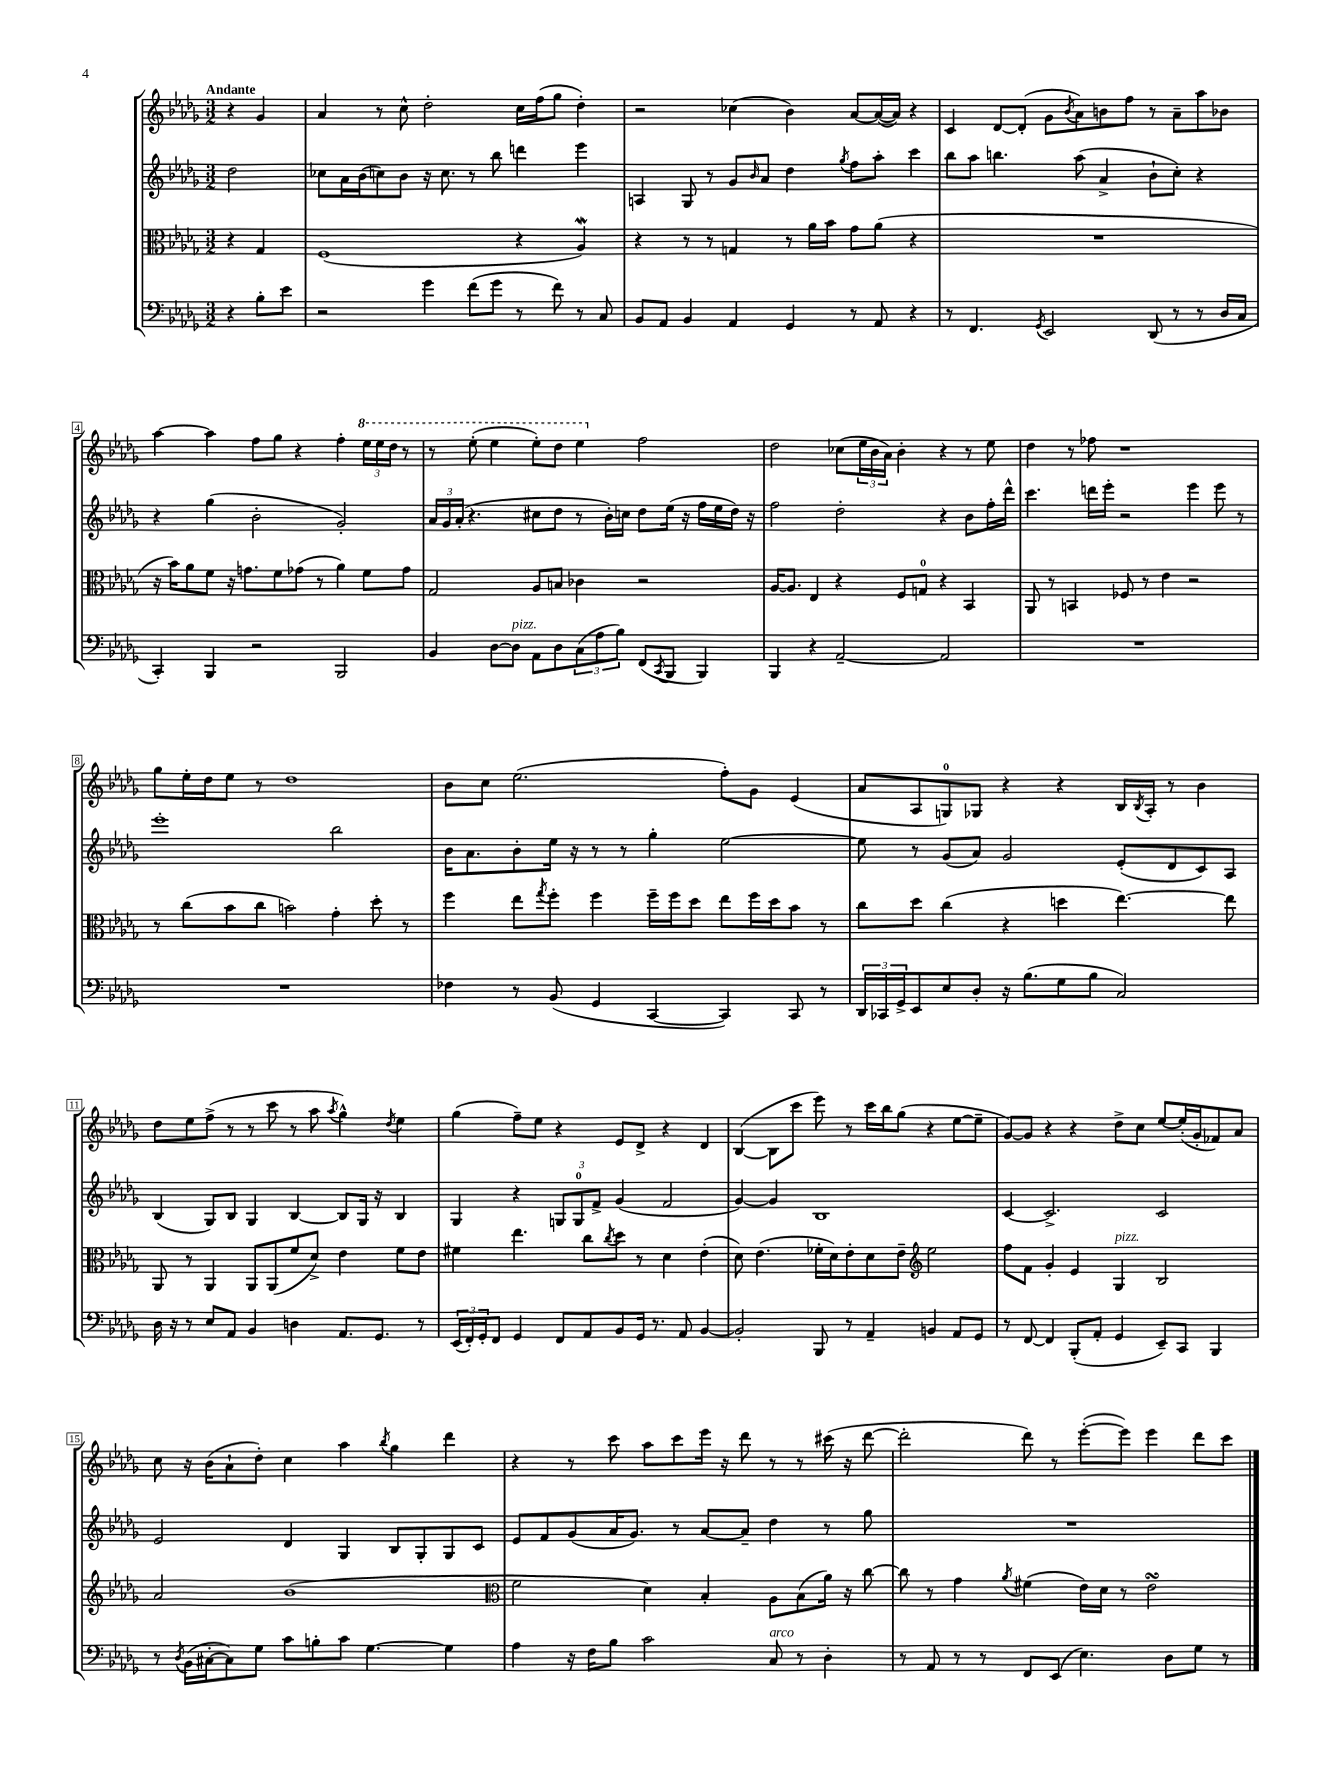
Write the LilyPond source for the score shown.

<<
\new StaffGroup <<
\new Staff = "s0" {
    \clef treble \key des \major \numericTimeSignature \time 3/2 \partial 2 \tempo "Andante"
    r4 ges'4 |
    aes'4 r8 c''8-^ des''2-. c''16 f''16( ges''8 des''4-.) |
    r2 ces''4( bes'4) aes'8~ aes'16~( aes'16) r4 |
    c'4 des'8~ des'8-.( ges'8 \acciaccatura { bes'8 } aes'8) b'8 f''8 r8 aes'8-- aes''8 bes'8 |
    aes''4~ aes''4 f''8 ges''8 r4 f''4-. \tuplet 3/2 { \ottava #1 ees'''16 ees'''16 des'''16 } r8 |
    r8 ees'''8-.( ees'''4 ees'''8-.) des'''8 ees'''4 \ottava #0 f''2 |
    des''2 ces''8( \tuplet 3/2 { ees''16 bes'16 aes'16) } bes'4-. r4 r8 ees''8 |
    des''4 r8 fes''8 r1 |
    ges''8 ees''16-. des''16 ees''8 r8 des''1 |
    bes'8 c''8 ees''2.( f''8-.) ges'8 ees'4( |
    aes'8 aes8 g8-0) ges8 r4 r4 bes16 \acciaccatura { bes8 } aes16-. r8 bes'4 |
    des''8 ees''8 f''8->( r8 r8 c'''8 r8 aes''8 \acciaccatura { aes''8 } ges''4-^) \acciaccatura { des''8 } ees''4 |
    ges''4( f''8--) ees''8 r4 ees'8 des'8-> r4 des'4 |
    bes4~( bes8 c'''8 ees'''8) r8 c'''16 bes''16 ges''8( r4 ees''8~ ees''8-- |
    ges'8~) ges'8 r4 r4 des''8-> c''8 ees''8~ ees''16-.( ges'16-. fes'8) aes'8 |
    c''8 r16 bes'16( aes'8-! des''8-.) c''4 aes''4 \acciaccatura { bes''8 } ges''4 des'''4 |
    r4 r8 c'''8 aes''8 c'''8 ees'''16 r16 des'''8 r8 r8 cis'''16( r16 des'''8~ |
    des'''2-. des'''8) r8 ees'''8~-.( ees'''8) ees'''4 des'''8 c'''8 \bar "|." |
}
\new Staff = "s1" {
    \clef treble \key des \major \numericTimeSignature \time 3/2 \partial 2
    des''2 |
    ces''8 aes'16 bes'16( c''8) bes'8 r16 c''8. r8 bes''8 d'''4 ees'''4 |
    a4 ges8 r8 ges'8 \grace { bes'16 } aes'8 des''4 \acciaccatura { ges''8 } f''8 aes''8-. c'''4 |
    bes''8 aes''8 b''4. aes''8( aes'4-> bes'8-! c''8-.) r4 |
    r4 ges''4( bes'2-. ges'2-.) |
    \tuplet 3/2 { aes'16 ges'16 aes'16-.( } r4. cis''8 des''8 r8 bes'16-.) c''16 des''8 ees''16( r16 f''16 ees''16 des''16) r16 |
    f''2 des''2-. r4 bes'8 f''16-. des'''16-^ |
    c'''4. d'''16 ees'''16-. r2 ees'''4 ees'''8 r8 |
    ees'''1-. bes''2 |
    bes'16 aes'8. bes'8-. ees''16 r16 r8 r8 ges''4-. ees''2~ |
    ees''8 r8 ges'8( aes'8) ges'2 ees'8-.( des'8 c'8) aes8 |
    bes4( ges8) bes8 ges4 bes4~ bes8 ges16 r16 bes4 |
    ges4 r4 \tuplet 3/2 { g8 g8-0 f'8-> } ges'4( f'2 |
    ges'4~) ges'4 bes1 |
    c'4~ c'2.-> c'2 |
    ees'2 des'4 ges4 bes8 ges8-. ges8 c'8 |
    ees'8 f'8 ges'8( aes'16 ges'8.) r8 aes'8~ aes'8-- des''4 r8 ges''8 |
    R1. \bar "|." |
}
\new Staff = "s2" {
    \clef alto \key des \major \numericTimeSignature \time 3/2 \partial 2
    r4 ges4 |
    f1( r4 aes4\mordent) |
    r4 r8 r8 g4 r8 aes'16 bes'16 ges'8 aes'8( r4 |
    R1. |
    r16 bes'16) aes'8 f'8 r16 g'8. f'8 ges'8( r8 aes'4) f'8 ges'8 |
    ges2 aes8 b8 ces'4 r2 |
    aes16~ aes8. ees4 r4 f8 g8-0 r4 bes,4 |
    aes,8 r8 b,4 fes8 r8 ees'4 r2 |
    r8 c''8( bes'8 c''8 b'2) ges'4-. des''8-. r8 |
    f''4 ees''8 \acciaccatura { ges''8 } f''8-. f''4 f''16-- f''16 des''8 ees''8 f''16 des''16 bes'8 r8 |
    c''8 des''8 c''4( r4 d''4 ees''4.~) ees''8 |
    aes,8 r8 aes,4 aes,8 aes,8( f'8 des'8->) ees'4 f'8 ees'8 |
    fis'4 ees''4. c''8 \acciaccatura { c''8 } des''8 r8 des'4 ees'4-.( |
    des'8) ees'4.( fes'16-. des'16) ees'8-. des'8 ees'8-- \clef treble ees''2 |
    f''8 f'8 ges'4-. ees'4 ges4^\markup { \italic "pizz." } bes2 |
    aes'2 bes'1( |
    \clef alto f'2 des'4) bes4-. aes8 bes8( aes'16) r16 c''8~ |
    c''8 r8 ges'4 \acciaccatura { aes'8 } fis'4( ees'16) des'16 r8 ees'2\turn \bar "|." |
}
\new Staff = "s3" {
    \clef bass \key des \major \numericTimeSignature \time 3/2 \partial 2
    r4 bes8-. ees'8 |
    r2 ges'4 f'8( ges'8 r8 f'8) r8 c8 |
    bes,8 aes,8 bes,4 aes,4 ges,4 r8 aes,8 r4 |
    r8 f,4. \acciaccatura { ges,8 } ees,2 des,8( r8 r8 des16 c16 |
    c,4-.) bes,,4 r2 bes,,2 |
    bes,4 des8~ des8^\markup { \italic "pizz." } aes,8 des8 \tuplet 3/2 { c8( aes8 bes8) } f,8( \acciaccatura { c,8 } bes,,8 bes,,4) |
    bes,,4 r4 aes,2~-- aes,2 |
    R1. |
    R1. |
    fes4 r8 bes,8( ges,4 c,4~ c,4) c,8 r8 |
    \tuplet 3/2 { des,16 ces,16 ges,16-> } ees,8 ees8 des8-. r16 bes8.( ges8 bes8 c2) |
    des16 r16 r8 ees8 aes,8 bes,4 d4 aes,8. ges,8. r8 |
    \tuplet 3/2 { ees,16( f,16-.) ges,16-. } f,8 ges,4 f,8 aes,8 bes,8 ges,16 r8. aes,8 bes,4~ |
    bes,2-. bes,,8 r8 aes,4-- b,4 aes,8 ges,8 |
    r8 f,8~ f,4 bes,,8-.( aes,8-. ges,4 ees,8--) c,8 bes,,4 |
    r8 \acciaccatura { des8 } bes,16( cis16~-. cis8) ges8 c'8 b8-. c'8 ges4.~ ges4 |
    aes4 r16 f16 bes8 c'2 c8^\markup { \italic "arco" } r8 des4-. |
    r8 aes,8 r8 r8 f,8 ees,8( ees4.) des8 ges8 r8 \bar "|." |
}
>>
>>
\layout { \context { \Score \override BarNumber.stencil = #(make-stencil-boxer 0.1 0.3 ly:text-interface::print) } }
